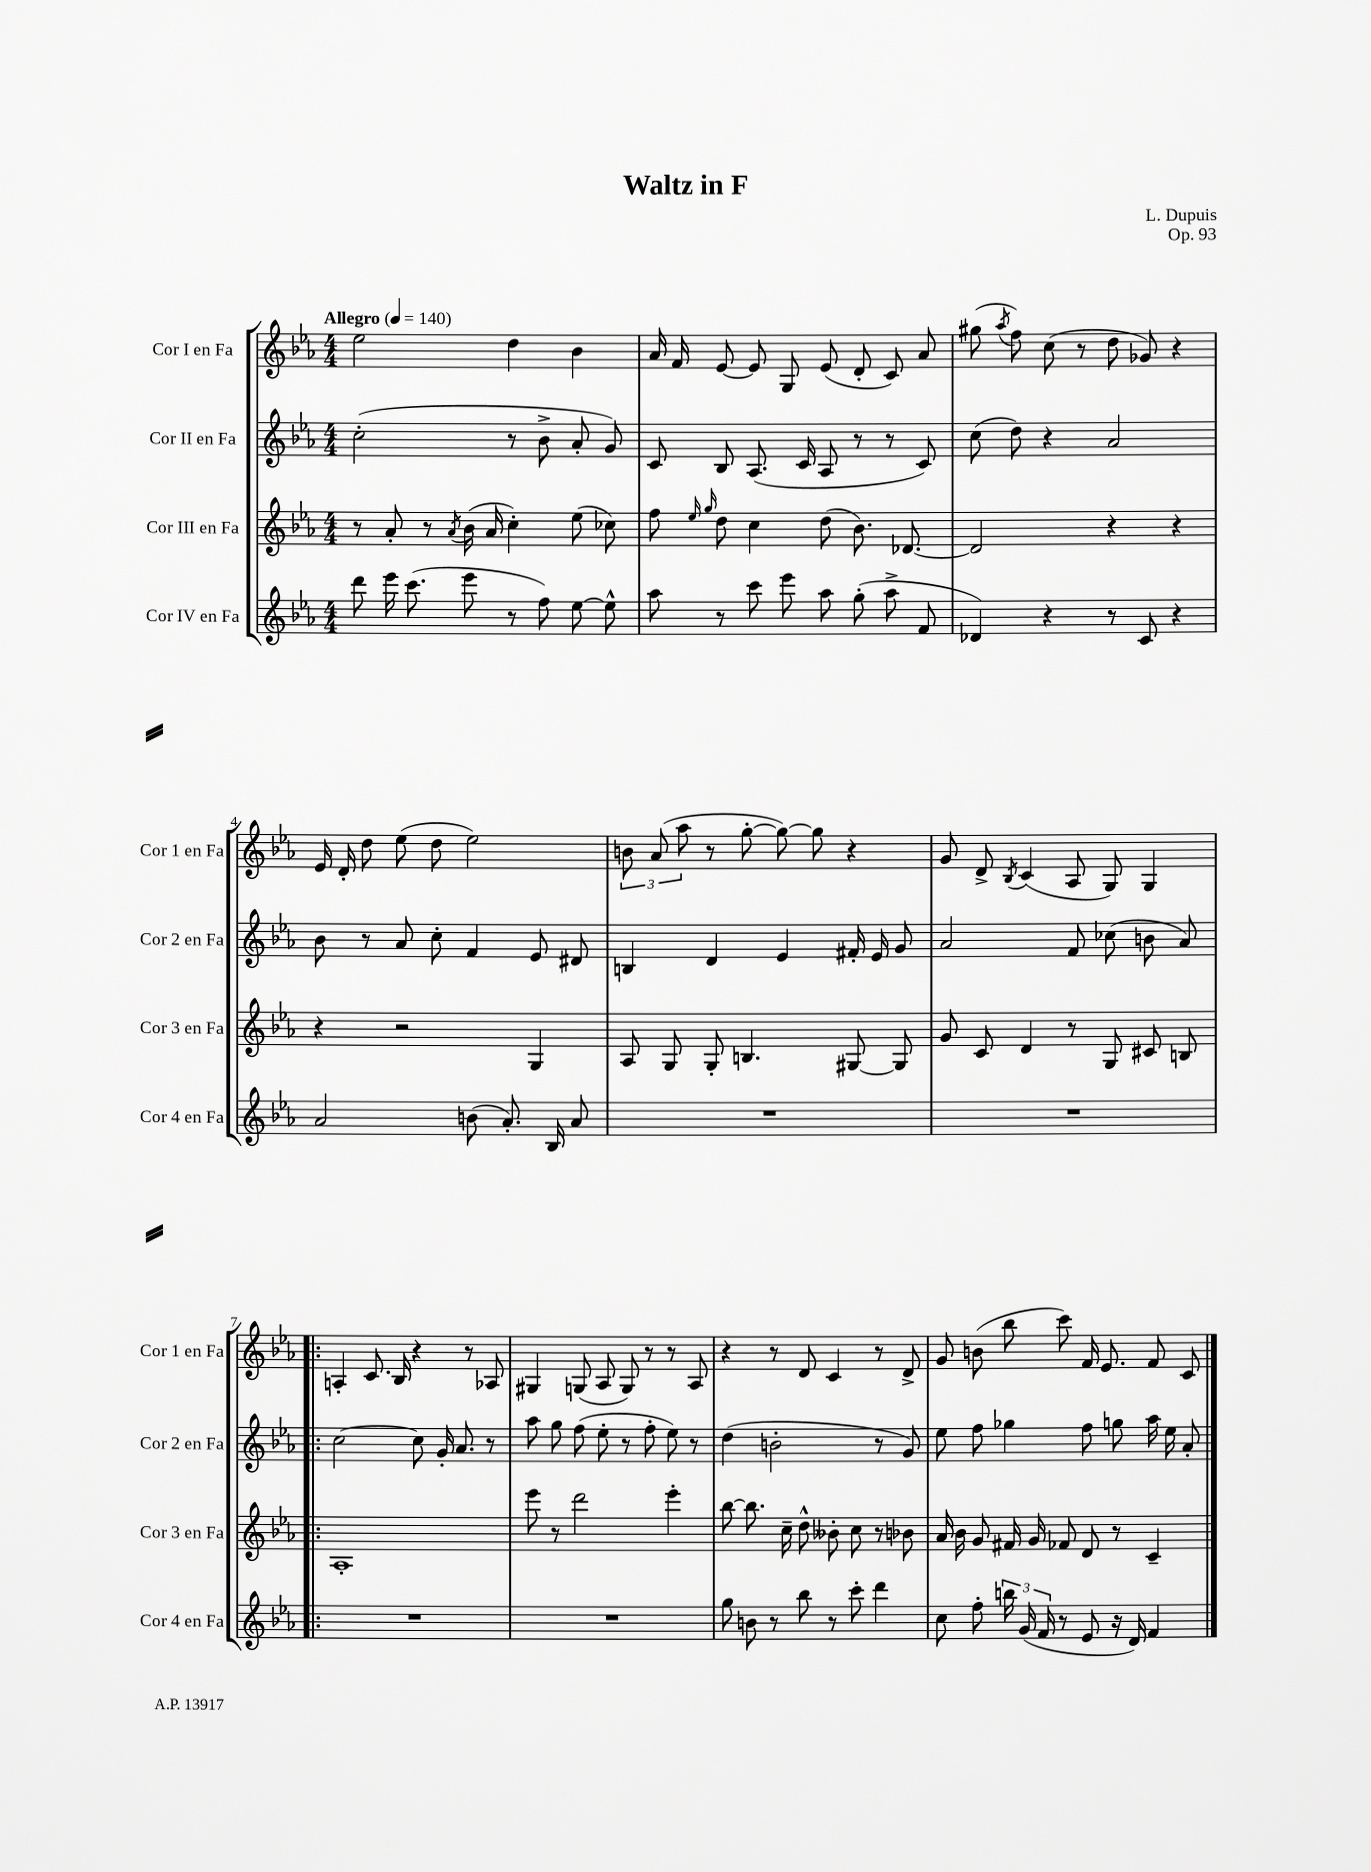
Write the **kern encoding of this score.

**kern	**kern	**kern	**kern
*staff4	*staff3	*staff2	*staff1
*clefG2	*clefG2	*clefG2	*clefG2
*k[b-e-a-]	*k[b-e-a-]	*k[b-e-a-]	*k[b-e-a-]
*M4/4	*M4/4	*M4/4	*M4/4
*MM140	*MM140	*MM140	*MM140
8ddd	8r	(2cc'	2ee-
16eee-	8a-'	.	.
(8.ccc	.	.	.
.	8r	.	.
.	8qa-	.	.
8eee-	(16b-	.	.
.	16a-	.	.
8r	4cc')	8r	4dd
8ff)	.	8b-^	.
[8ee-	(8ee-	8a-'	4b-
8ee-^^]	8cc-)	8g)	.
=	=	=	=
8aa-	8ff	8c	16a-
.	.	.	16f
.	16qqee-	.	.
.	16qqgg	.	.
8r	8dd	8B-	[8e-
8ccc	4cc	(8.A-	8e-]
8eee-	.	.	8G
.	.	16c	.
8aa-	(8dd	8A-	(8e-
(8gg'	8.b-)	8r	8d'
8aa-^	.	8r	8c)
.	[8.d-	.	.
8f	.	8c)	8a-
=	=	=	=
4d-)	2d-]	(8cc	(8gg#
.	.	.	8qaa-
.	.	8dd)	8ff)
4r	.	4r	(8cc
.	.	.	8r
8r	4r	2a-	8dd
8c	.	.	8g-)
4r	4r	.	4r
=	=	=	=
2a-	4r	8b-	16e-
.	.	.	16d'
.	.	8r	8dd
.	2r	8a-	(8ee-
.	.	8cc'	8dd
(8b	.	4f	2ee-)
8.a-')	.	.	.
.	4G	8e-	.
16B-	.	.	.
8a-	.	8d#	.
=	=	=	=
1r	8A-	4B	12b
.	.	.	(12a-
.	8G	.	.
.	.	.	12aa-
.	8G'	4d	8r
.	4.B	.	[8gg'
.	.	4e-	8gg_)
.	.	.	8gg]
.	[8G#	16f#'	4r
.	.	16e-	.
.	8G#]	8g	.
=	=	=	=
1r	8g	2a-	8g
.	8c	.	8d^
.	.	.	8qB-
.	4d	.	(4c
.	8r	8f	8A-
.	8G	(8cc-	8G)
.	8c#	8b	4G
.	8B	8a-)	.
=!|:	=!|:	=!|:	=!|:
1r	1A-'	[2cc	4A'
.	.	.	8.c
.	.	.	16B-
.	.	8cc]	4r
.	.	16g'	.
.	.	8.a-	.
.	.	.	8r
.	.	8r	8A-
=	=	=	=
1r	8eee-	8aa-	4G#
.	8r	8gg	.
.	2ddd	(8ff	(8G
.	.	8ee-'	8A-
.	.	8r	8G)
.	.	8ff'	8r
.	4eee-'	8ee-)	8r
.	.	8r	8A-
=	=	=	=
8gg	[8bb-	(4dd	4r
8b	8.bb-]	.	.
8r	.	2b'	8r
.	16cc~	.	.
8bb-	8dd^^	.	8d
8r	8b--'	.	4c
8ccc'	8cc	.	.
4ddd	8r	8r	8r
.	8b-	8g)	8d^
=	=	=	=
8cc	16a-	8ee-	8g
.	16b-	.	.
8ff'	8g	8ff	(8b
24bb	16f#	4gg-	8bb-
(24g	.	.	.
.	16g	.	.
24f	.	.	.
8r	8f-	.	8ccc)
8e-	8d	8ff	16f
.	.	.	8.e-
16r	8r	8gg	.
16d)	.	.	.
4f	4c~	16aa-	8f
.	.	16ee-	.
.	.	8a-'	8c
==	==	==	==
*-	*-	*-	*-
